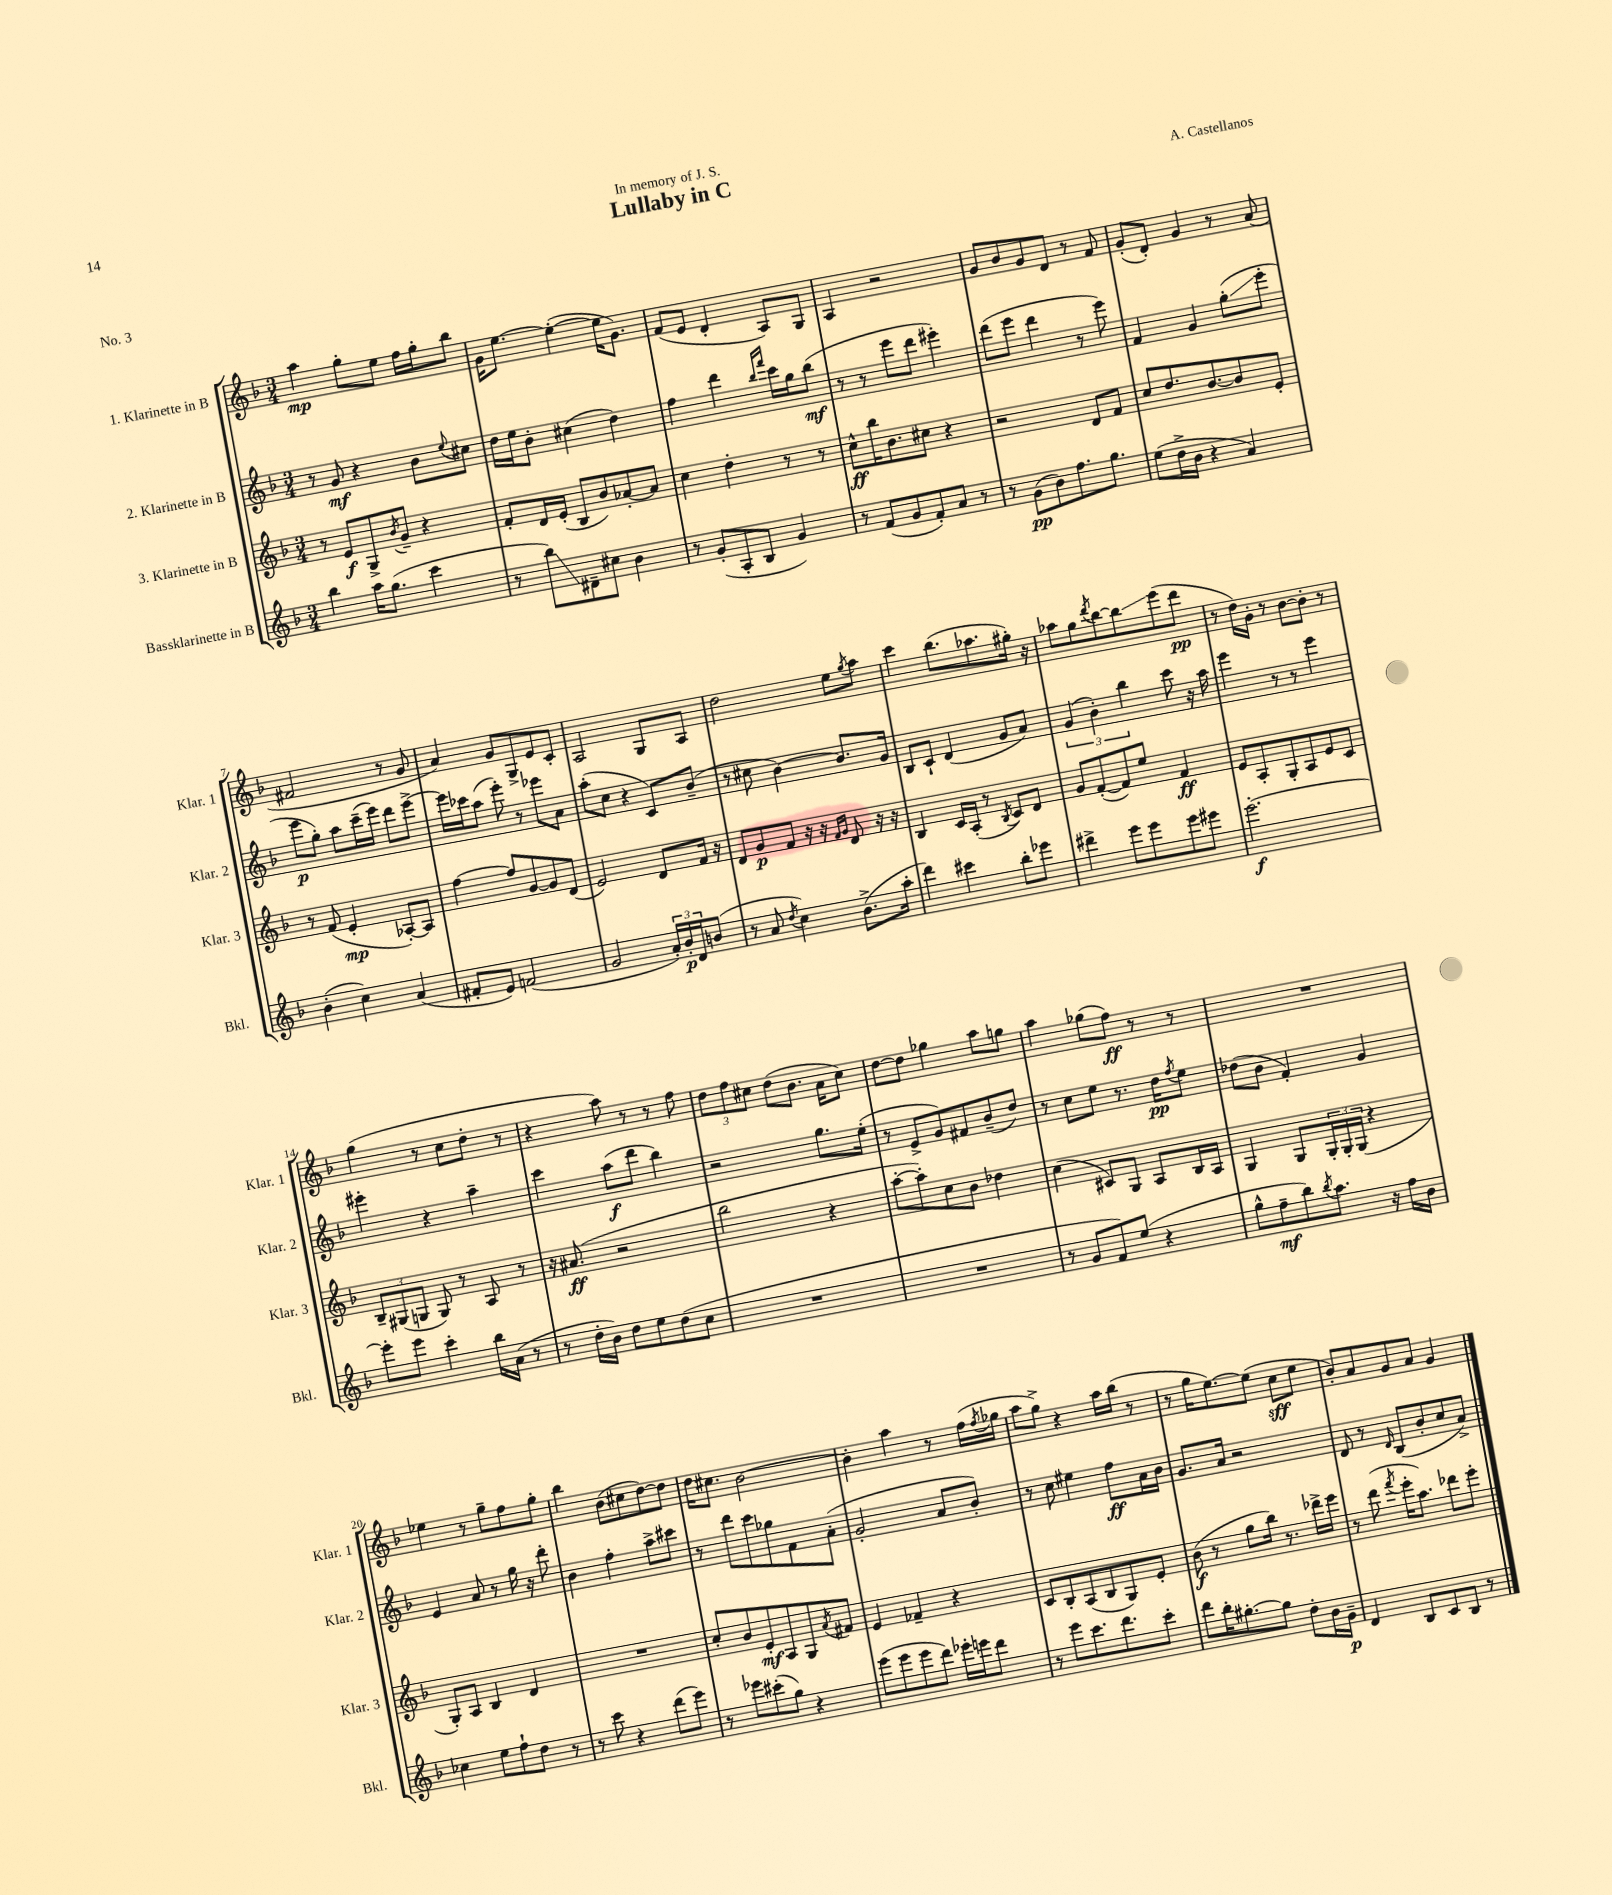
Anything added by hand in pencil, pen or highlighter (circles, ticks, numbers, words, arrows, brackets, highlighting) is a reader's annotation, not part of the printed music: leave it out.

**kern	**kern	**kern	**kern
*staff4	*staff3	*staff2	*staff1
*clefG2	*clefG2	*clefG2	*clefG2
*k[b-]	*k[b-]	*k[b-]	*k[b-]
*M3/4	*M3/4	*M3/4	*M3/4
4bb-\	8r	8r	4aa\
.	8e/L	8g/	.
16aa\LK	8G^/	4r	8gg'\L
(8.gg\J	.	.	.
.	8qb-/	.	.
.	8g~/J	.	8ee\J
4ccc\	4r	8b-\L	16ff\LL
.	.	.	16gg'\J
.	.	8qqee/	.
.	.	8cc#\J	8bb-\J
=	=	=	=
8r	8f'/L	16dd\LL	16g\LK
.	.	16ee\J	[8.ee\J
8bb-\L)	16d/L	8b-'\J	.
.	(16e'/JJ	.	.
8d#~\	8B-/L	(4cc#\	(4ee'\_
8cc#\J	8b-/)	.	.
4b-\	[8a-'/	4dd\)	16ee\]LK
.	.	.	8.g\J)
.	8a-/]J	.	.
=	=	=	=
8r	4cc\	4ff\	(8f/L
(8g'/L	.	.	8e/J
8A'/	4dd'\	4ddd\	4d'/
8B-/J	.	.	.
.	.	16qqbb-/LL	.
.	.	16qqfff/JJ	.
4g/)	8r	16ccc\LL	8A/L)
.	.	16gg\J	.
.	8r	(8bb-\J	8G/J
=	=	=	=
8r	8cc^^\L	8r	4A/
(8f/L	16bb-\K	8r	.
.	8.b-\	.	.
8g/	.	8eee\L	2r
8f'/)	8cc#\J	8ddd\J	.
8a/J	4r	4eee#'\)	.
8r	.	.	.
=	=	=	=
8r	2r	(8ddd\L	8g/L
(8g\L	.	8eee\J	8b-/
8b-\)	.	4ddd\	8g/
8.ff\	.	.	8d/J
.	8d/L	8r	8r
8.gg\J	.	.	.
.	8f/J	8eee\)	8f/
=	=	=	=
(8ee\L	8cc/L	4f/	(8g'/L
16dd^\L	8.dd/	.	8d'/J)
16b-\JJ	.	.	.
4r	.	4g/	4g/
.	[8.b-/	.	.
4a/)	8b-/]	(8gg'\L	8r
.	8e'/J	8eee'\J	(8a/
=	=	=	=
(4b-'\	8r	8eee\L	2f#/
.	(8f/	8gg'\J)	.
4cc\)	4e'/	8aa\L	.
.	.	(16ccc~\L	.
.	.	16eee\JJ)	.
(4a/	[8A-'/L)	8ddd\L	8r
.	8A-/]J	[8eee^\J	8g/
=	=	=	=
8f#'/L	[4ff\	16eee\]LL	4a/)
.	.	16ccc-\J	.
8e/J)	.	(8aa\J	.
(2f/	8ff/]L	8eee'\)	8g/L
.	[8g/	8r	8G^/
.	8g/]	8eee-\L	8e/
.	(8d/J	8a\J	8c'/J
=	=	=	=
2g/	2e/)	(8aa'\L	2A/
.	.	8cc\J	.
.	.	4r	.
24a'/LL)	8d/L	8c/L)	8G/L
24b-'/	.	.	.
24d/J	.	.	.
(8b/J	16f/Jk	(8b-~/J	8A/J
.	16r	.	.
=	=	=	=
8r	8d/L	8r	2dd\
8a/	8g/	8cc#\	.
8qdd/	.	.	.
4cc\)	8f/J	[4b-\)	.
.	16r	.	.
.	16r	.	.
.	16qqf/LL	.	.
.	16qqg/JJ	.	.
(8.b-^\L	8d/	8.b-/]L	8ee\L
.	.	.	8qgg/
.	16r	.	8aa\J
16aa'\Jk	16r	16g/Jk	.
=	=	=	=
4ddd\)	4B-/	8B-/L	4ccc\
.	.	8c`/J	.
4ccc#\	16c/LL	(4d/	(8.bb-\L
.	(16A'/JJ	.	.
.	8r	.	.
.	.	.	8.aa-\
.	8qB-/	.	.
8bb-'\L	8c/L)	8g/L	.
8eee-\J	8d/J	8a/J)	16gg#'\Jk)
.	.	.	16r
=	=	=	=
4ddd#^\	8g/L	(6g/	8aa-\L
.	([8f'/	.	8gg\
.	.	6b-'\)	.
.	.	.	8qddd/
8eee\L	8f/])	.	[8bb-\
.	.	6bb-\	.
8eee\	8ee/J	.	8bb-\]
8eee\	4f/	8ccc\	(8eee\
8eee#\J	.	16r	8ddd\J
.	.	16aa\	.
=	=	=	=
[2.eee'\	8e/L	4eee\	8r
.	8A'/	.	16dd\LL)
.	.	.	16g'\JJ
.	8G'/	8r	8r
.	8A/	8r	[8b-\L
.	8e/	4eee\	8b-'\]J
.	8c/J	.	8r
=	=	=	=
8eee'\]L	12B-~/L	4eee#'\	(4gg\
.	(12G#/	.	.
8eee\J	.	.	.
.	12G/J	.	.
4ccc'\	8G/)	4r	8r
.	8r	.	8cc\L
16bb-\LL	8A/	4aa~\	8dd'\J
(16a\JJ	.	.	.
8r	8r	.	8r
=	=	=	=
8r	16r	4ccc\	4r
.	(8.a#/	.	.
16dd'\LL	.	.	.
16b-\JJ)	.	.	.
8dd\L	2r	(8aa\L	8aa\)
8ee\	.	8ddd\J	8r
(8dd\	.	4bb-\)	8r
8cc\J	.	.	8ff\
=	=	=	=
2.r	2bb-\	2r	12dd\L
.	.	.	12ff\
.	.	.	12cc#\J
.	.	.	(8dd\L
.	.	.	8.b-\J
.	4r	8.gg\L	.
.	.	.	16a\LK
.	.	.	8cc#\J)
.	.	(16ee'\Jk	.
=	=	=	=
2.r	[8aa'\L	8r	[8dd\L
.	8aa'\])	8e^/L	8dd\]J
.	8cc\	8g/)	4gg-\
.	8b-\J	8f#/	.
.	4dd-\	(8b-~/	8aa\L
.	.	8dd/J)	8gg\J
=	=	=	=
8r	(4cc\	8r	4aa\
8g/L	.	8cc\L	.
8f/)	8c#/L)	8ee\J	(8gg-\L
(8ee/J	8G/J	8.r	8ff\J)
4r	8A/L	.	8r
.	.	16dd\LK	.
.	.	8qff/	.
.	16B-/L	8ee\J	8r
.	16A/JJ	.	.
=	=	=	=
8gg^^\L	4G/	(8dd-\L	2.r
8ff~\	.	8b-\J	.
8bb-\)	8G/L	4f'/)	.
8qbb-/	.	.	.
8.aa\J	24G'/L	.	.
.	24G'/	.	.
.	(24G/JJ	.	.
.	4r	4g/	.
16r	.	.	.
16ff\LL	.	.	.
16b-\JJ	.	.	.
=	=	=	=
4cc-\	8G'/L)	4e/	4ee-\
.	8A/J	.	.
8ee\L	4B-/	8a/	8r
8ff`\	.	8r	8gg~\L
8dd\J	4d/	16gg\	8ff\
.	.	16r	.
8r	.	8ddd'\	8gg'\J
=	=	=	=
8r	2.r	4b-\	4bb-\
8ccc\	.	.	.
4r	.	4ff'\	(8b-\L
.	.	.	8cc#\
(8ddd\L	.	8aa^\L	[8dd\)
8eee\J)	.	8ccc#\J	8dd\]J
=	=	=	=
8r	8cc'/L	8r	16dd\LK
.	.	.	8.cc#\J
8eee-\L	8b-/	8ddd\L	.
(8ccc#'\	8e'/	8ccc\	[2b-\
8gg\J)	8A/	8gg-\	.
4r	8G/	8f\	.
.	8qa/	.	.
.	8f#/J	(8a'\J	.
=	=	=	=
(8eee\L	4e/	2g'/	4b-'\]
8eee\	.	.	.
8eee\	4f-~/	.	4aa\
8ddd\J)	.	.	.
16eee-'\LL	4r	8a/L	8r
16eee\J	.	.	.
8ddd\J	.	8b-'/J)	(16ff\LL
.	.	.	8qff/
.	.	.	16gg-\JJ
=	=	=	=
8r	8c/L	8r	8aa\L
8eee\L	8B-'/	8cc\	8gg^\J)
8.ccc\	(8A/	4ee#\	4r
.	8B-/	.	.
8.ddd\	.	.	.
.	8G/)	8ff\L	16aa\LL
.	.	.	(16bb-\JJ
8ccc'\J	8e'/J	16a\L	8r
.	.	16b-\JJ	.
=	=	=	=
8ddd\L	(8b-\	8.g/L	8r
16bb-'\K	8r	.	16gg\LK
[8.gg#'\	.	16a/Jk	[8.ee\)
.	8gg\L	2r	.
8gg#\]J	16bb-\Jk)	.	(8ee\]J
.	8.r	.	.
8dd'\L	.	.	8cc\L
16b-\L	16ddd-^\LL	.	8ee\J
16g~\JJ	16eee\JJ	.	.
=	=	=	=
4d/	8r	8d/	8b-'/L)
.	(8ddd\	8r	8a/
.	8qfff/	16qqd/	.
8B-/L	16eee'\LK	(8B-/L	8g/
.	8.aa\J)	.	.
8c/	.	8b-'/	8a/J
8B-/J	8ddd-\L	8cc/	4g/
8r	8eee'\J	8a^/J)	.
==	==	==	==
*-	*-	*-	*-
